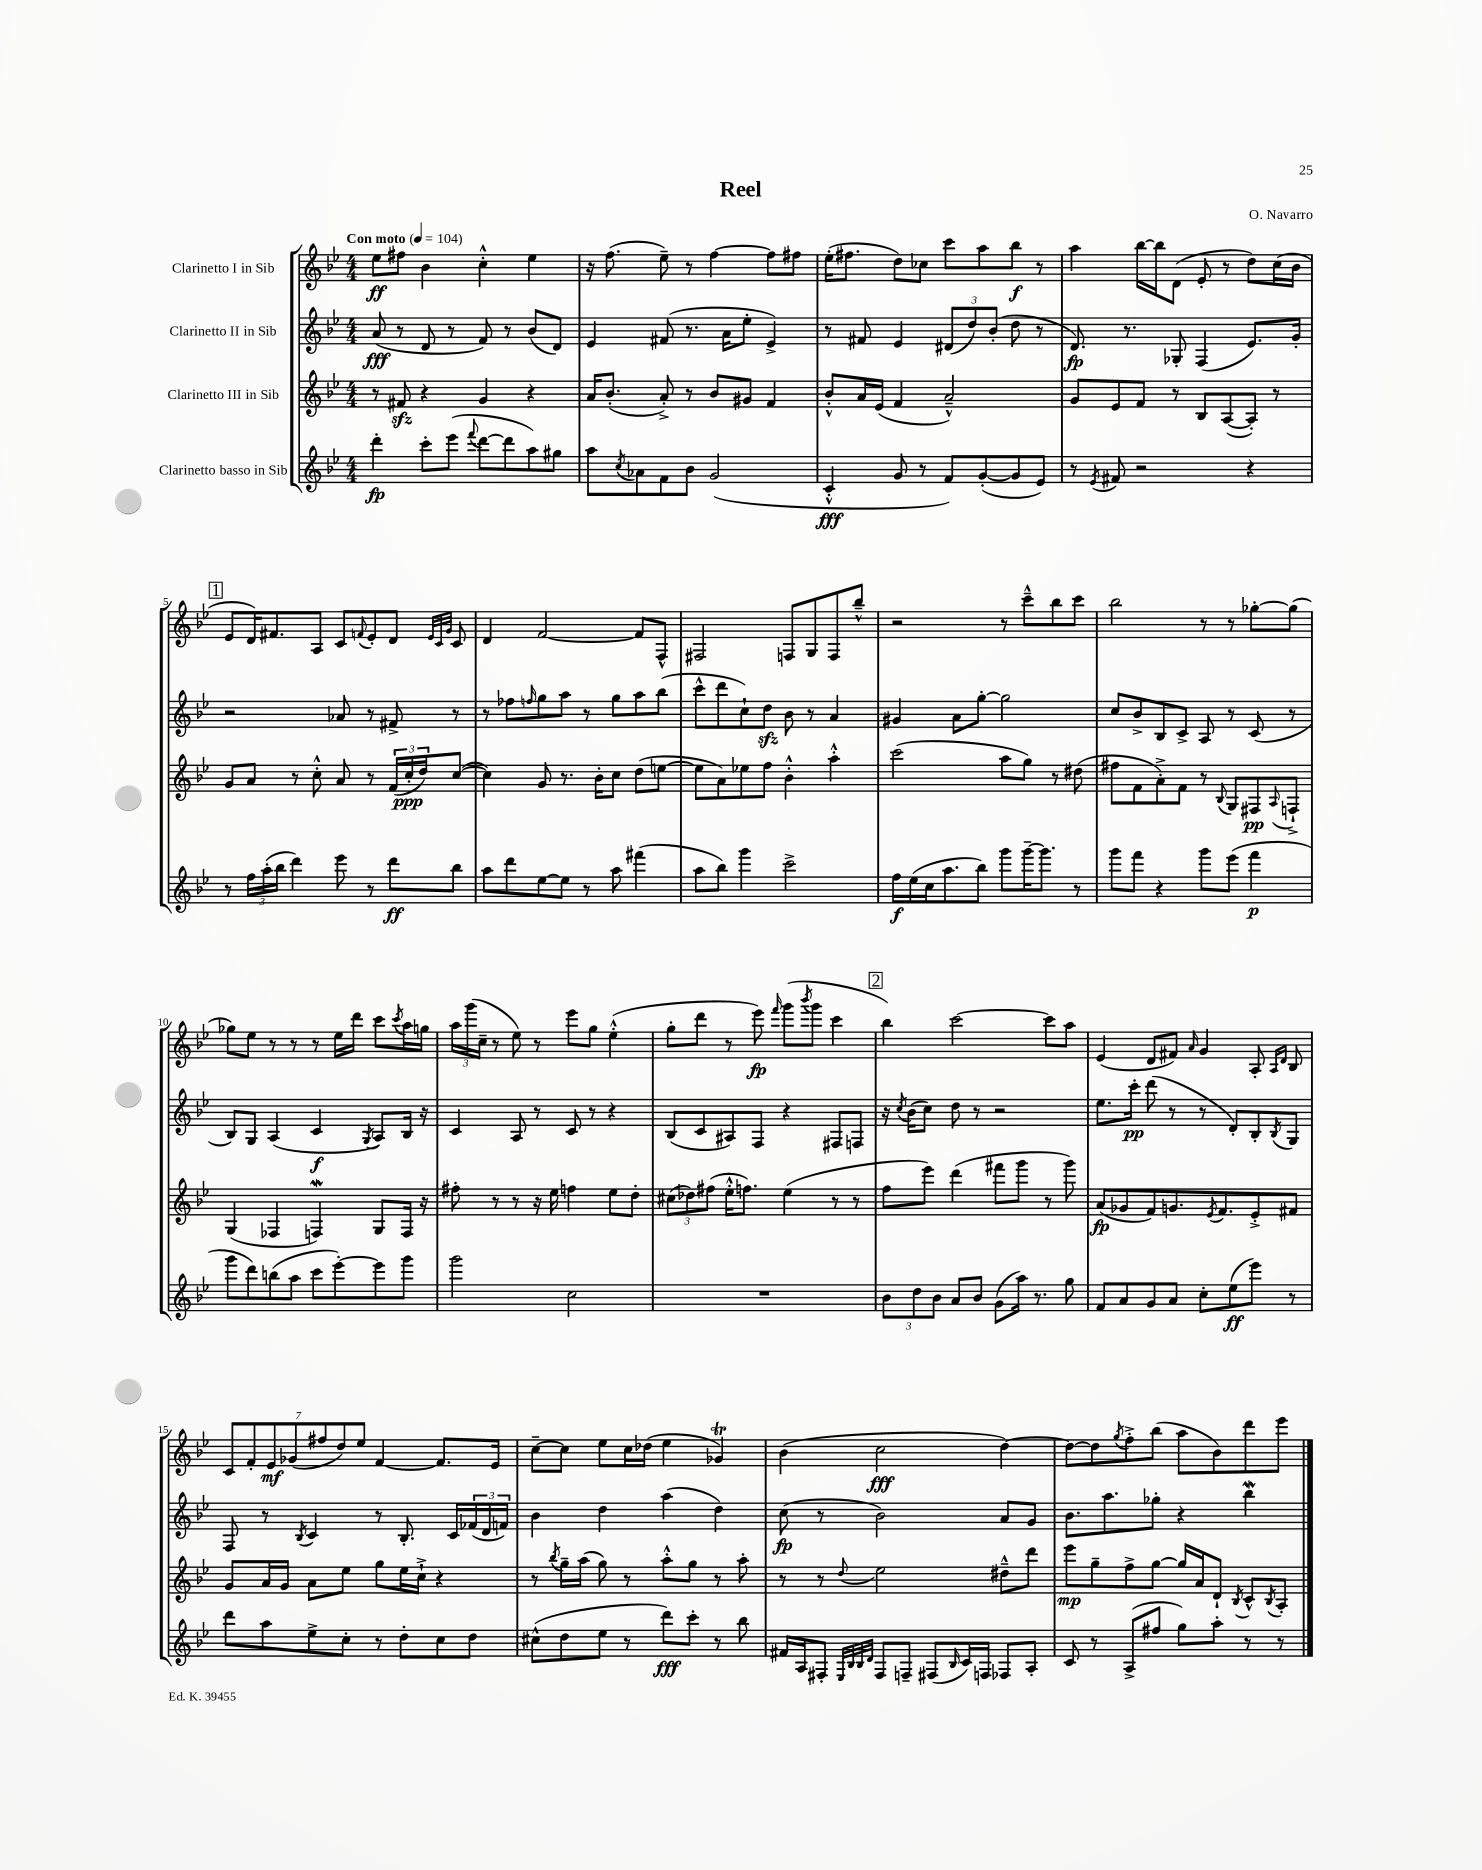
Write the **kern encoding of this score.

**kern	**dynam	**kern	**dynam	**kern	**dynam	**kern	**dynam
*part4	*part4	*part3	*part3	*part2	*part2	*part1	*part1
*staff4	*staff4	*staff3	*staff3	*staff2	*staff2	*staff1	*staff1
*I"Clarinetto basso in Sib	*	*I"Clarinetto III in Sib	*	*I"Clarinetto II in Sib	*	*I"Clarinetto I in Sib	*
*clefG2	*	*clefG2	*	*clefG2	*	*clefG2	*
*k[b-e-]	*	*k[b-e-]	*	*k[b-e-]	*	*k[b-e-]	*
*M4/4	*	*M4/4	*	*M4/4	*	*M4/4	*
*MM104	*	*MM104	*	*MM104	*	*MM104	*
=1	=1	=1	=1	=1	=1	=1	=1
!	!	!	!	!	!	!LO:TX:a:B:t=Con moto	!
4ddd'\	fp	8r	.	(8a/	fff	8ee-\L	ff
.	.	8f#Xzz/	.	8r	.	8ff#X\J	.
8ccc'\L	.	4r	.	8d/	.	4b-\	.
(8eee-\J	.	.	.	8r	.	.	.
8qqfff/	.	.	.	.	.	.	.
[8ddd\L	.	4g/	.	8f/)	.	4cc'^^\	.
8ddd\]	.	.	.	8r	.	.	.
8aa\)	.	4r	.	(8b-/L	.	4ee-\	.
8gg#X\J	.	.	.	8d/J)	.	.	.
=2	=2	=2	=2	=2	=2	=2	=2
8aa\L	.	16a/KL	.	4e-/	.	16r	.
.	.	(8.b-'/J	.	.	.	(8.ff\	.
8qcc/	.	.	.	.	.	.	.
8a-X\	.	.	.	.	.	.	.
8f\	.	8a'^/)	.	(8f#X/	.	8ee-~\)	.
8b-\J	.	8r	.	8.r	.	8r	.
(2g/	.	8b-/L	.	.	.	[4ff\	.
.	.	.	.	16a\KL	.	.	.
.	.	8g#X/J	.	8ee-'\J	.	.	.
.	.	4f/	.	4e-^/)	.	8ff\L]	.
.	.	.	.	.	.	8ff#X\J	.
=3	=3	=3	=3	=3	=3	=3	=3
4c'^^/	fff	8b-'^^/L	.	8r	.	(16ee-'\KL	.
.	.	.	.	.	.	8.ff#X\J	.
.	.	16a/L	.	8f#X/	.	.	.
.	.	(16e-/JJ	.	.	.	.	.
8g/	.	4f/	.	4e-/	.	8dd\L)	.
8r	.	.	.	.	.	8cc-X\J	.
8f/L)	.	2a~^^/)	.	(12d#X/L	.	8ccc\L	.
.	.	.	.	12dd/)	.	.	.
([8g'/	.	.	.	.	.	8aa\	.
.	.	.	.	(12b-'/J	.	.	.
8g/]	.	.	.	8dd\	.	8bb-\J	f
8e-/J)	.	.	.	8r	.	8r	.
=4	=4	=4	=4	=4	=4	=4	=4
8r	.	8g/L	.	8.d/)	fp	4aa\	.
8qe-/	.	.	.	.	.	.	.
8f#X/	.	8e-/	.	.	.	.	.
.	.	.	.	8.r	.	.	.
2r	.	8f/J	.	.	.	[16bb-\LL	.
.	.	.	.	.	.	16bb-\J]	.
.	.	8r	.	8G-X'/	.	(8d\J	.
.	.	8B-/L	.	(4F/	.	8e-'/	.
.	.	([8A/	.	.	.	8r	.
4r	.	8A'/J])	.	8.e-/L)	.	8dd\L)	.
.	.	8r	.	.	.	(16cc\L	.
.	.	.	.	16g'/Jk	.	16b-\JJ	.
!!LO:LB:g=z
!!LO:REH:place=s1:t=1
=5	=5	=5	=5	=5	=5	=5	=5
8r	.	8g/L	.	2r	.	8e-/L	.
24ff\LL	.	8a/J	.	.	.	16d/K)	.
(24aa'\	.	.	.	.	.	.	.
.	.	.	.	.	.	8.f#X/	.
24bb-\JJ	.	.	.	.	.	.	.
4ddd\)	.	8r	.	.	.	.	.
.	.	8cc'^^\	.	.	.	8A/J	.
8eee-\	.	8a/	.	8a-X/	.	8c/L	.
.	.	.	.	.	.	8qqfn/	.
8r	.	8r	.	8r	.	8e-'/	.
8ddd\L	ff	(24f/LL	.	8f#X^/	.	8d/J	.
.	.	24cc'/	ppp	.	.	.	.
.	.	24dd/J)	.	.	.	.	.
.	.	.	.	.	.	32qqe-/LLL	.
.	.	.	.	.	.	32qqc/	.
.	.	.	.	.	.	32qqg/JJJ	.
8bb-\J	.	([8cc/J	.	8r	.	8c/	.
=6	=6	=6	=6	=6	=6	=6	=6
8aa\L	.	4cc\])	.	8r	.	4d/	.
8ddd\	.	.	.	8ff-X\L	.	.	.
.	.	.	.	16qqffn/	.	.	.
[8ee-\	.	8g/	.	8gg\	.	[2f/	.
8ee-\J]	.	8.r	.	8aa\J	.	.	.
8r	.	.	.	8r	.	.	.
.	.	16b-'\KL	.	.	.	.	.
8aa\	.	8cc\J	.	8gg\L	.	.	.
(4fff#X\	.	(8dd\L	.	8aa\	.	8f/L]	.
.	.	[8een\J	.	(8bb-\J	.	8F^^/J	.
=7	=7	=7	=7	=7	=7	=7	=7
8aa\L	.	8ee\L]	.	8ccc^^\L	.	2F#X/	.
8bb-\J)	.	8a\)	.	8ddd\	.	.	.
4ggg\	.	8ee-X\	.	8cc`\)	.	.	.
.	.	8ff\J	.	8ddzz\J	.	.	.
2ccc^\	.	4b-'^^\	.	8b-\	.	8Fn/L	.
.	.	.	.	8r	.	8G/	.
.	.	4aa'^^\	.	4a/	.	8F/	.
.	.	.	.	.	.	8bb-~^^/J	.
=8	=8	=8	=8	=8	=8	=8	=8
16ff\LL	f	(2ccc\	.	4g#X/	.	2r	.
(16ee-\	.	.	.	.	.	.	.
16cc\J	.	.	.	.	.	.	.
8.aa\	.	.	.	.	.	.	.
.	.	.	.	8a\L	.	.	.
8bb-\J)	.	.	.	[8gg'\J	.	.	.
8ggg\L	.	8aa\L	.	2gg\]	.	8r	.
[16ggg~\K	.	8gg\J)	.	.	.	8ccc~^^\L	.
8.ggg\J]	.	.	.	.	.	.	.
.	.	8r	.	.	.	8bb-\	.
8r	.	(8dd#X\	.	.	.	8ccc\J	.
=9	=9	=9	=9	=9	=9	=9	=9
8ggg\L	.	8ff#X\L	.	8cc/L	.	2bb-\	.
8fff\J	.	8f\	.	8b-^/	.	.	.
4r	.	8a'^\)	.	8B-/	.	.	.
.	.	8f\J	.	8c^/J	.	.	.
8ggg\L	.	8r	.	8A/	.	8r	.
.	.	8qqB-/	.	.	.	.	.
(8eee-\J	.	8G/L	.	8r	.	8r	.
4fff\	p	8F#X/	pp	(8c/	.	[8gg-X'\L	.
.	.	8qqA/	.	.	.	.	.
.	.	8Fn`^/J	.	8r	.	(8gg-\J]	.
!!LO:LB:g=z
=10	=10	=10	=10	=10	=10	=10	=10
8ggg\L	.	(4G/	.	8B-/L)	.	8gg-X\L)	.
8ddd\)	.	.	.	8G/J	.	8ee-\J	.
(8bbn\	.	4F-X/	.	(4A/	.	8r	.
8aa\J	.	.	.	.	.	8r	.
8ccc\L	.	4FnW/)	.	4c/	f	8r	.
[8eee-'\)	.	.	.	.	.	16ee-\LL	.
.	.	.	.	.	.	16ddd\JJ	.
.	.	.	.	8qG/	.	.	.
8eee-\]	.	8G/L	.	8A/L)	.	8ccc\L	.
.	.	.	.	.	.	8qccc/	.
8ggg\J	.	16F/Jk	.	16B-/Jk	.	16aa\L	.
.	.	16r	.	16r	.	16ggn\JJ	.
=11	=11	=11	=11	=11	=11	=11	=11
2ggg\	.	8ff#X'\	.	4c/	.	24aa\LL	.
.	.	.	.	.	.	(24ggg\	.
.	.	.	.	.	.	24cc~\JJ	.
.	.	8r	.	.	.	8r	.
.	.	8r	.	8A/	.	8ee-\)	.
.	.	16r	.	8r	.	8r	.
.	.	16ee-\	.	.	.	.	.
2cc\	.	4ffn\	.	8c/	.	8eee-\L	.
.	.	.	.	8r	.	8gg\J	.
.	.	8ee-\L	.	4r	.	(4ee-'^^\	.
.	.	8dd'\J	.	.	.	.	.
=12	=12	=12	=12	=12	=12	=12	=12
1r	.	(12cc#X\L	.	(8B-/L	.	8gg'\L	.
.	.	12dd-X\)	.	.	.	.	.
.	.	.	.	8c/	.	8ddd\J	.
.	.	(12ff#X\J	.	.	.	.	.
.	.	16ee-'^^\KL	.	8A#X/)	.	8r	.
.	.	8.ffn\J)	.	.	.	.	.
.	.	.	.	8F/J	.	8eee-\)	fp
.	.	.	.	.	.	16qqfff/	.
.	.	(4ee-\	.	4r	.	(8ggg\L	.
.	.	.	.	.	.	8qbbb-/	.
.	.	.	.	.	.	8ggg\J	.
.	.	8r	.	8F#X/L	.	4ccc\	.
.	.	8r	.	8Fn/J	.	.	.
!!LO:REH:place=s1:t=2
=13	=13	=13	=13	=13	=13	=13	=13
12b-\L	.	8ff\L	.	16r	.	4bb-\)	.
.	.	.	.	8qcc/	.	.	.
.	.	.	.	(16b-\KL	.	.	.
12dd\	.	.	.	.	.	.	.
.	.	8eee-\J)	.	8cc\J)	.	.	.
12b-\J	.	.	.	.	.	.	.
8a/L	.	(4ddd\	.	8dd\	.	[2ccc\	.
8b-/J	.	.	.	8r	.	.	.
(8g\L	.	8fff#X\L	.	2r	.	.	.
16aa\Jk)	.	8ggg\J	.	.	.	.	.
8.r	.	.	.	.	.	.	.
.	.	8r	.	.	.	8ccc\L]	.
8gg\	.	8ggg\)	.	.	.	8aa\J	.
=14	=14	=14	=14	=14	=14	=14	=14
8f/L	.	(8a/L	fp	8.ee-\L	.	(4e-/	.
8a/	.	8g-X/	.	.	.	.	.
.	.	.	.	16ccc'\Jk	pp	.	.
8g/	.	8f/)	.	(8ddd\	.	8d/L	.
8a/J	.	8.gn/	.	8r	.	8f#X/J)	.
.	.	.	.	.	.	16qqa/	.
8cc'\L	.	.	.	8r	.	4g/	.
.	.	8qe-/	.	.	.	.	.
.	.	8.f/	.	.	.	.	.
(8ee-\	ff	.	.	8d'/L)	.	.	.
8eee-\J)	.	8e-'^/	.	8B-'/	.	8A'/	.
.	.	.	.	.	.	16qqA/LL	.
.	.	.	.	8qB-/	.	16qqd/JJ	.
8r	.	8f#X/J	.	8G/J	.	8B-/	.
!!LO:LB:g=z
=15	=15	=15	=15	=15	=15	=15	=15
8ddd\L	.	8g/L	.	8F/	.	14c/L	.
.	.	.	.	.	.	14f'/	.
8aa\	.	16a/L	.	8r	.	.	.
.	.	.	.	.	.	14e-/	mf
.	.	16g/JJ	.	.	.	.	.
.	.	.	.	.	.	(14g-X/	.
.	.	.	.	8qB-/	.	.	.
8ee-^\	.	8a\L	.	4c/	.	.	.
.	.	.	.	.	.	14ff#X/	.
.	.	.	.	.	.	14dd/)	.
8cc'\J	.	8ee-\J	.	.	.	.	.
.	.	.	.	.	.	14ee-/J	.
8r	.	8gg\L	.	8r	.	[4f/	.
8dd'\L	.	16ee-\L	.	8.B-'/	.	.	.
.	.	16cc`^\JJ	.	.	.	.	.
8cc\	.	4r	.	.	.	8.f/L]	.
.	.	.	.	16c/LL	.	.	.
8dd\J	.	.	.	(24f-X/	.	.	.
.	.	.	.	24d/	.	.	.
.	.	.	.	.	.	16e-/Jk	.
.	.	.	.	24fn/JJ)	.	.	.
=16	=16	=16	=16	=16	=16	=16	=16
(8cc#X^^\L	.	8r	.	4b-\	.	[8cc~\L	.
.	.	8qbb-/	.	.	.	.	.
8dd\	.	16gg~\LL	.	.	.	8cc\J]	.
.	.	(16aa\JJ	.	.	.	.	.
8ee-\J	.	8gg\)	.	4dd\	.	8ee-\L	.
8r	.	8r	.	.	.	16cc\L	.
.	.	.	.	.	.	(16dd-X\JJ	.
8ddd\L)	fff	8aa'^^\L	.	(4aa\	.	4ee-\	.
8ccc'\J	.	8gg\J	.	.	.	.	.
8r	.	8r	.	4dd\)	.	4g-XT/)	.
8bb-\	.	8aa'\	.	.	.	.	.
=17	=17	=17	=17	=17	=17	=17	=17
16f#X/LL	.	8r	.	(8cc\	fp	(4b-\	.
16A/J	.	.	.	.	.	.	.
8F#X'/J	.	8r	.	8r	.	.	.
32qqE-/LLL	.	.	.	.	.	.	.
32qqB-/	.	.	.	.	.	.	.
32qqB-/	.	.	.	.	.	.	.
32qqd/JJJ	.	8qqdd/	.	.	.	.	.
8F#/L	.	2ee-\	.	2b-\)	.	2cc\	fff
8Fn~/J	.	.	.	.	.	.	.
(8F#X/L	.	.	.	.	.	.	.
16qqB-/	.	.	.	.	.	.	.
16c/L)	.	.	.	.	.	.	.
16Fn/JJ	.	.	.	.	.	.	.
8F-X/L	.	8dd#X~^^\L	.	8a/L	.	[4dd\)	.
8A'/J	.	8ddd\J	.	8g/J	.	.	.
=18	=18	=18	=18	=18	=18	=18	=18
8c/	.	8eee-\L	mp	8.b-\L	.	8dd\L_	.
8r	.	8gg~\	.	.	.	8dd\]	.
.	.	.	.	8.aa\	.	.	.
.	.	.	.	.	.	8qgg/	.
(8A^/L	.	8ff^\	.	.	.	8ff'^\	.
8ff#X/J	.	[8gg\J	.	8gg-X'\J	.	(8bb-\J	.
8gg\L)	.	16gg/LL]	.	4r	.	8aa\L	.
.	.	16a/J	.	.	.	.	.
8aa'\J	.	8d`/J	.	.	.	8b-\)	.
.	.	8qB-/	.	.	.	.	.
8r	.	8c^^/L	.	4bb-w\	.	8ddd\	.
.	.	8qB-/	.	.	.	.	.
8r	.	8A'/J	.	.	.	8eee-\J	.
==	==	==	==	==	==	==	==
*-	*-	*-	*-	*-	*-	*-	*-
